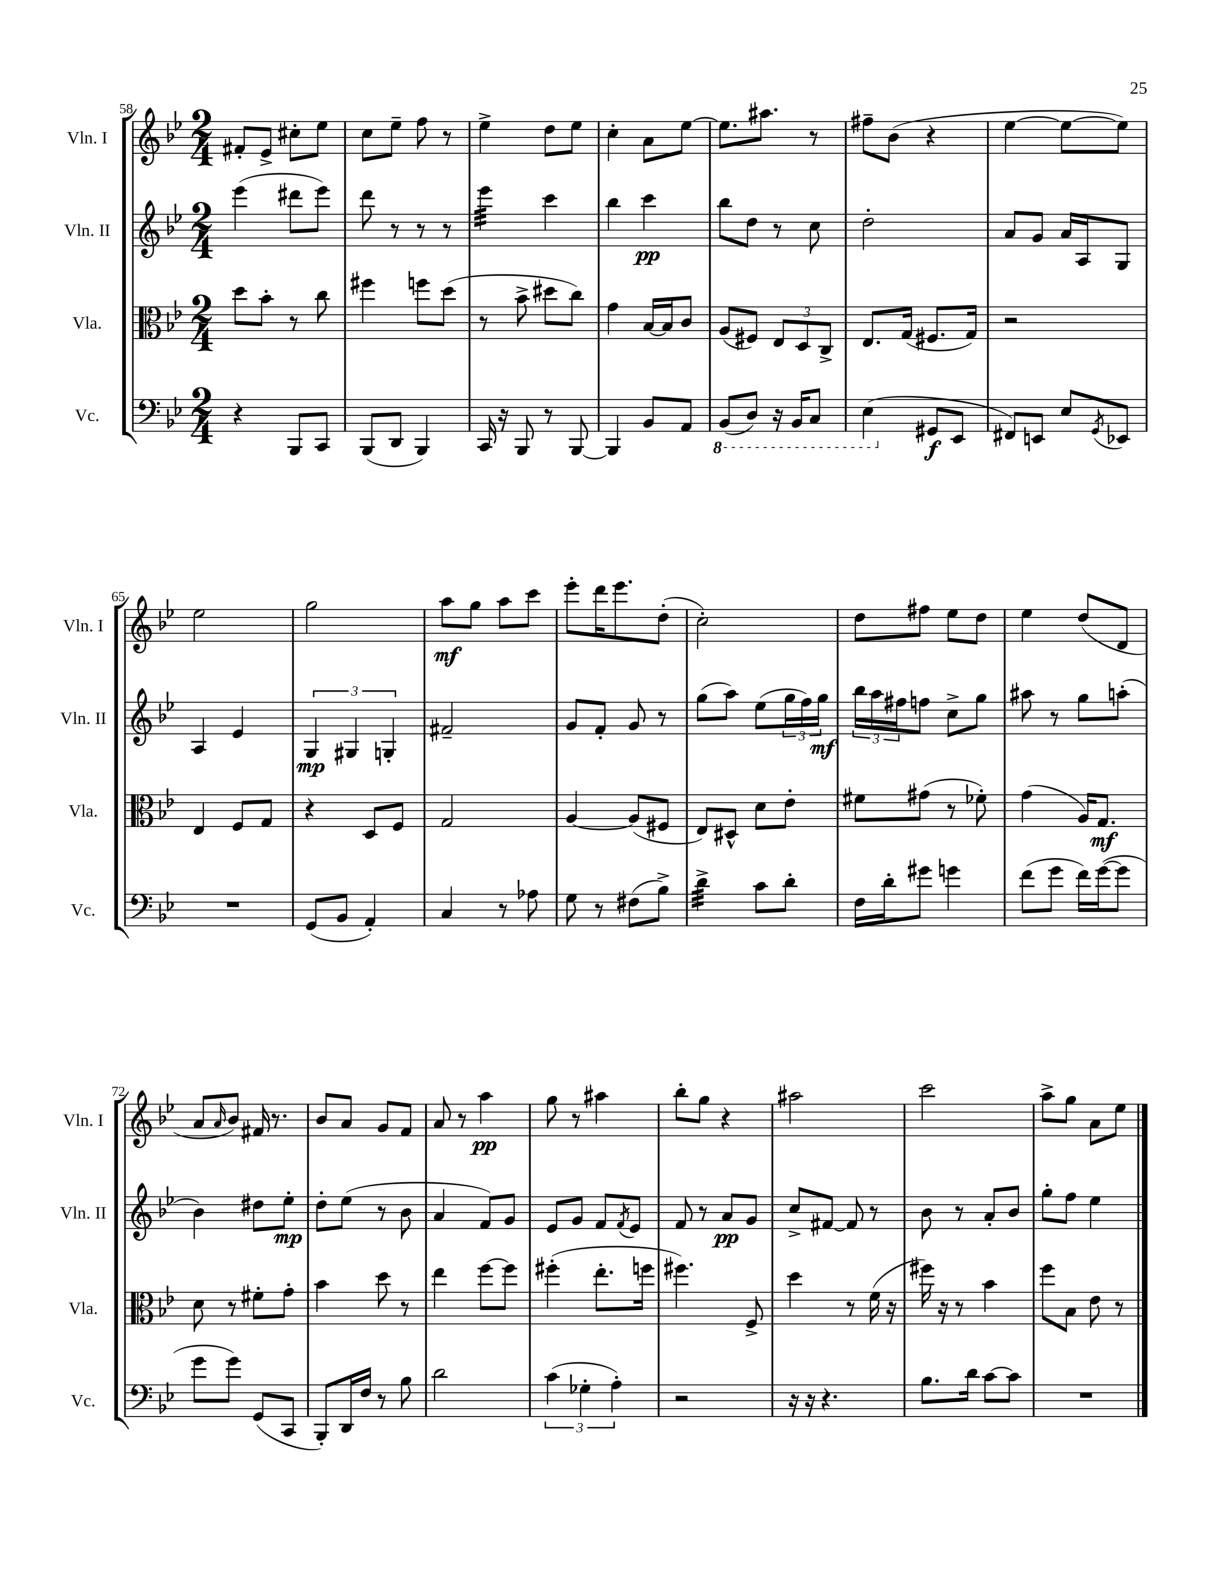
<<
\new StaffGroup <<
\new Staff = "s0" \with { instrumentName = "Vln. I" shortInstrumentName = "Vln. I" } {
    \clef treble \key bes \major \numericTimeSignature \time 2/4
    fis'8-. ees'8-> cis''8-. ees''8 |
    c''8 ees''8-- f''8 r8 |
    ees''4-> d''8 ees''8 |
    c''4-. a'8 ees''8~ |
    ees''8. ais''8. r8 |
    fis''8-- bes'8( r4 |
    ees''4~ ees''8~ ees''8) |
    ees''2 |
    g''2 |
    a''8\mf g''8 a''8 c'''8 |
    ees'''8-. d'''16 ees'''8. d''8-.( |
    c''2-.) |
    d''8 fis''8 ees''8 d''8 |
    ees''4 d''8( d'8 |
    a'8 \grace { a'16 } bes'8) fis'16 r8. |
    bes'8 a'8 g'8 f'8 |
    a'8 r8 a''4\pp |
    g''8 r8 ais''4 |
    bes''8-. g''8 r4 |
    ais''2 |
    c'''2 |
    a''8-> g''8 a'8 ees''8 \bar "|." |
}
\new Staff = "s1" \with { instrumentName = "Vln. II" shortInstrumentName = "Vln. II" } {
    \clef treble \key bes \major \numericTimeSignature \time 2/4
    ees'''4( dis'''8 ees'''8) |
    d'''8 r8 r8 r8 |
    ees'''4:32 c'''4 |
    bes''4 c'''4\pp |
    bes''8 d''8 r8 c''8 |
    d''2-. |
    a'8 g'8 a'16 a16 g8 |
    a4 ees'4 |
    \tuplet 3/2 { g4\mp gis4 g4-. } |
    fis'2-- |
    g'8 f'8-. g'8 r8 |
    g''8( a''8) ees''8( \tuplet 3/2 { g''16 f''16) g''16\mf } |
    \tuplet 3/2 { bes''16 a''16 fis''16 } f''8 c''8-> g''8 |
    ais''8 r8 g''8 a''8-.( |
    bes'4) dis''8 ees''8-.\mp |
    d''8-. ees''8( r8 bes'8 |
    a'4 f'8) g'8 |
    ees'8 g'8 f'8 \acciaccatura { f'8 } ees'8 |
    f'8 r8 a'8\pp g'8 |
    c''8-> fis'8~ fis'8 r8 |
    bes'8 r8 a'8-. bes'8 |
    g''8-. f''8 ees''4 \bar "|." |
}
\new Staff = "s2" \with { instrumentName = "Vla." shortInstrumentName = "Vla." } {
    \clef alto \key bes \major \numericTimeSignature \time 2/4
    d''8 bes'8-. r8 c''8 |
    fis''4 f''8 d''8( |
    r8 bes'8-> dis''8 c''8) |
    g'4 bes16~ bes16 c'8 |
    a8( fis8) \tuplet 3/2 { ees8 d8 c8-> } |
    ees8. g16( fis8. g16) |
    r2 |
    ees4 f8 g8 |
    r4 d8 f8 |
    g2 |
    a4~ a8( fis8 |
    ees8) dis8-^ d'8 ees'8-. |
    fis'8 gis'8( r8 fes'8-.) |
    g'4( a16) g8.\mf |
    d'8 r8 fis'8-. g'8-. |
    bes'4 d''8 r8 |
    ees''4 f''8~ f''8 |
    fis''4-.( ees''8.-. f''16 |
    fis''4.) f8-> |
    d''4 r8 f'16( r16 |
    fis''16) r16 r8 bes'4 |
    f''8 bes8 ees'8 r8 \bar "|." |
}
\new Staff = "s3" \with { instrumentName = "Vc." shortInstrumentName = "Vc." } {
    \clef bass \key bes \major \numericTimeSignature \time 2/4
    r4 bes,,8 c,8 |
    bes,,8( d,8 bes,,4) |
    c,16 r16 bes,,8 r8 bes,,8~ |
    bes,,4 bes,8 a,8 |
    \ottava #-1 bes,,8( d,8) r16 bes,,16 c,8 |
    ees,4( \ottava #0 gis,8\f ees,8 |
    fis,8) e,8 ees8 \acciaccatura { g,8 } ees,8 |
    R2 |
    g,8( bes,8 a,4-.) |
    c4 r8 aes8 |
    g8 r8 fis8( bes8->) |
    d'4:32-> c'8 d'8-. |
    f16 d'16-. gis'8 g'4 |
    f'8( g'8 f'16) g'16~( g'8 |
    g'8 g'8) g,8( c,8 |
    bes,,8-.) d,16 f16 r8 bes8 |
    d'2 |
    \tuplet 3/2 { c'4( ges4-. a4-.) } |
    r2 |
    r16 r16 r4. |
    bes8. d'16 c'8~ c'8 |
    R2 \bar "|." |
}
>>
>>
\layout { \context { \Score currentBarNumber = #58 } }
